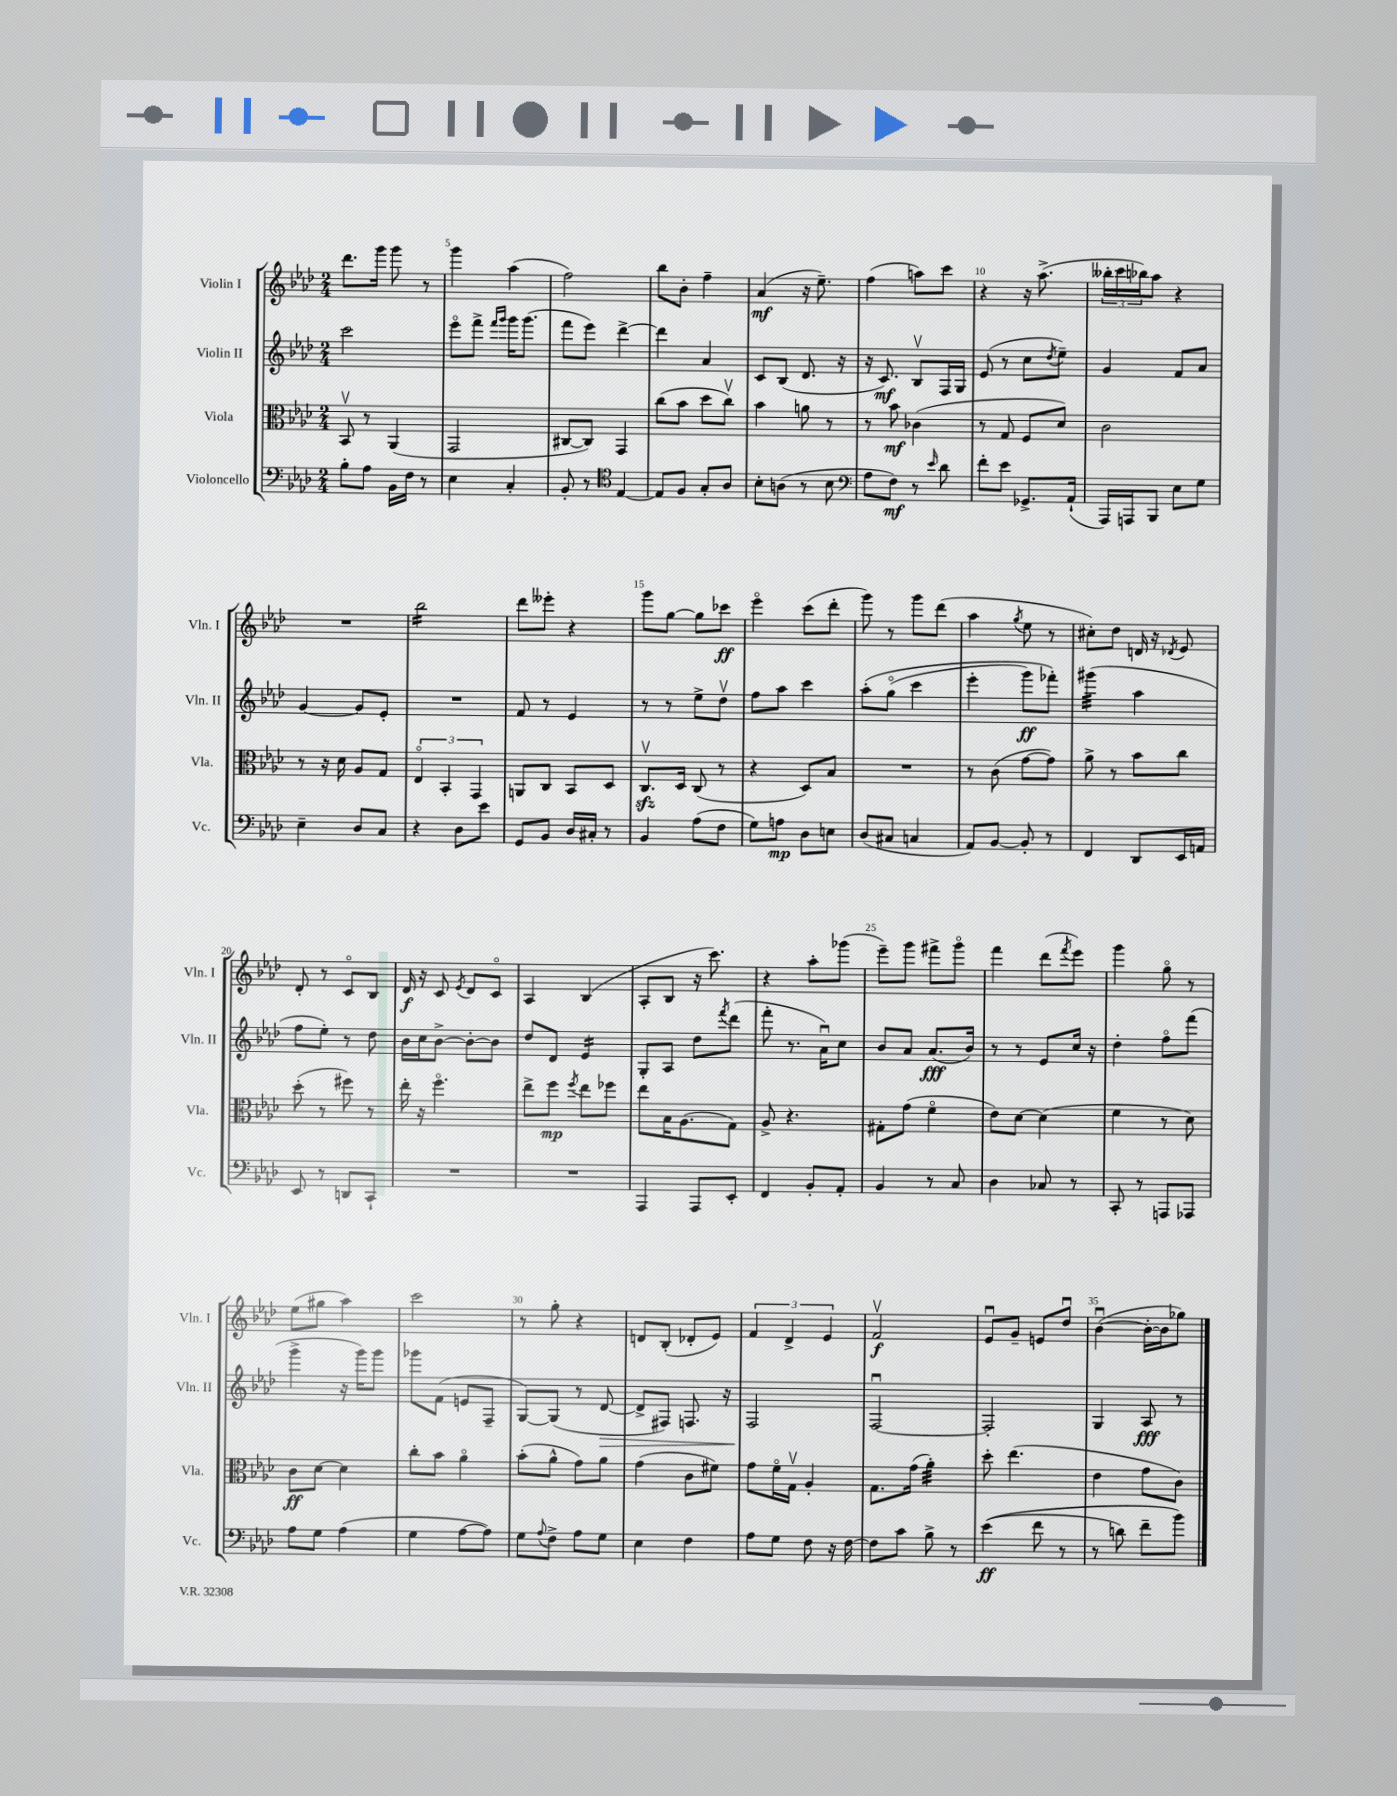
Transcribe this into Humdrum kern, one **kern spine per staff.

**kern	**kern	**kern	**kern
*staff4	*staff3	*staff2	*staff1
*clefF4	*clefC3	*clefG2	*clefG2
*k[b-e-a-d-]	*k[b-e-a-d-]	*k[b-e-a-d-]	*k[b-e-a-d-]
*M2/4	*M2/4	*M2/4	*M2/4
8B-'	8BB-v	2ccc	8.ddd-
8A-	8r	.	.
.	.	.	16ggg
16BB-	(4AA-	.	8ggg
16F	.	.	.
8r	.	.	8r
=	=	=	=
4E-	2GG	8eee-o	4ggg
.	.	8fff^	.
.	.	16qqfff	.
.	.	16qqggg	.
4C'	.	16ggg	(4aa-
.	.	(8.ggg	.
=	=	=	=
8BB-'	[8C#	8fff	2ff)
8r	8C#])	8eee-)	.
*clefC4	*	*	*
[4E-	4GG	[4ddd-^	.
=	=	=	=
8E-]	(8cc	4ddd-]	8bb-
8F	8b-	.	8b-'
8G'	8dd-	4a-	4ff~
8A-	8ccv)	.	.
=	=	=	=
8B-'	4b-	8c	(4a-
(8A	.	(8B-	.
8r	8a	8.d-	16r
.	.	.	8.ee-~)
8B-	8r	.	.
.	.	16r	.
=	=	=	=
*clefF4	*	*	*
8A-	8r	16r	(4ff
.	.	8.c)	.
8F)	8b-	.	.
8r	(4c-	8B-v	8aa)
16qqe-	.	.	.
8d-	.	16F	8ccc
.	.	16G	.
=	=	=	=
8f'	8r	(8e-	4r
8e-	8G	8r	.
8.GG-^	8F	8cc	16r
.	.	.	(8.aa-^
.	.	8qdd-	.
.	8d-)	8ee-~)	.
(16AA-`	.	.	.
=	=	=	=
16AAA-)	2c	4g	24bb--'
.	.	.	24ccc
16AAA	.	.	.
.	.	.	24bb-)
8BBB-	.	.	8aa-
8E-	.	8f	4r
8G	.	8a-	.
=	=	=	=
4E-~	8r	[4g	2r
.	16r	.	.
.	16d-	.	.
8D-	8A-	8g]	.
8C	8G	8e-'	.
=	=	=	=
4r	6E-o	2r	2bb-
.	6BB-'	.	.
8D-	.	.	.
.	6GG	.	.
8e-	.	.	.
=	=	=	=
8GG	8AA	8f	8ddd-
8BB-	8C	8r	8eee--'
16D-	8BB-	4e-	4r
16C#'	.	.	.
8r	8D-	.	.
=	=	=	=
4BB-	8.Cv	8r	8ggg
.	.	8r	[8gg
.	16D-	.	.
(8A-	(8C	8ee-^	8gg]
8F	8r	8dd-v	8ccc-
=	=	=	=
8G)	4r	8ff	4eee-o
8A	.	8aa-	.
8D-	8D-)	4ccc	(8ccc
8E	8B-	.	8ddd-'
=	=	=	=
(8D-	2r	&(8aa-'	8ggg)
8C#	.	(8ggo	8r
4C	.	4ccc	8ggg
.	.	.	(8ddd-
=	=	=	=
8AA-)	8r	4eee-'	4aa-
[8BB-	(8c	.	.
.	.	.	8qgg
8BB-']	[8g	8ggg)	8ee-
8r	8g])	8fff-'&)	8r
=	=	=	=
4FF	8a-^	(4ggg#	8cc#')
.	8r	.	8dd-
8DD-	8b-	4aa-	16d
.	.	.	16r
.	.	.	8qd-
16EE-	8cc	.	8e-
16AA	.	.	.
=	=	=	=
8EE-	(8dd-'	8ff	8d-'
8r	8r	8ee-')	8r
8DD	8ff#)	8r	8co
8CC`	8r	8dd-	8B-
=	=	=	=
2r	16ee-'	16b-	16d-
.	16r	16cc	16r
.	4.ffo	[8b-^	8c
.	.	.	8qe-
.	.	8b-'_	8d-
.	.	8b-]	8co
=	=	=	=
2r	8ee-^	8dd-	4A-
.	8ff	8d-	.
.	8qff	.	.
.	8ee-	4e-	(4B-
.	8ff-	.	.
=	=	=	=
4AAA-	8ee-	8G'	8A-'
.	16B-	8A-	8B-
.	(8.A-	.	.
8AAA-	.	8dd-	16r
.	.	.	8.ccc)
.	.	8qfff	.
8EE-'	8G)	(8ddd-	.
=	=	=	=
4FF	8A-^	8fff'	4r
.	4.r	8.r	.
8BB-'	.	.	8aa-'
.	.	16a-u)	.
8AA-'	.	8cc	(8ggg-
=	=	=	=
4BB-	8G#'	8b-	8eee-~)
.	(8g	8a-	8ggg
8r	4fo	(8.a-	8fff#^
8C	.	.	8gggo
.	.	16b-)	.
=	=	=	=
4D-	8e-)	8r	4fff
.	[8d-	8r	.
8C-	(4d-]	8e-	(8ddd-
.	.	.	8qfff
8r	.	16cc	8eee-)
.	.	16r	.
=	=	=	=
8CC'	4f	4dd-'	4ggg
8r	.	.	.
8AAA	8r	8ffo	8ggo
8AAA-	8d-)	(8fff	8r
=	=	=	=
8A-	8c	4ggg^	(8ee-
8G	[8d-	.	8gg#
(4A-	4d-]	16r	4aa-)
.	.	16ggg)	.
.	.	8ggg	.
=	=	=	=
4G	8cc'	8ggg-	2ccc
.	8b-	(8f	.
[8A-	4a-o	8e	.
8A-])	.	8F~	.
=	=	=	=
8G	(8b-'	[8G)	8r
8qqA-	.	.	.
8F^	8a-^^	(8G]	8gg'
8A-	8g)	8r	4r
8G	8a-	[8d-	.
=	=	=	=
4E-	(4g	8d-^]	8d
.	.	8F#)	(8B-'
4F	8c	8.F	8d-'
.	8f#)	.	8e-)
.	.	16r	.
=	=	=	=
8A-	8g	2F	6f
8G	16fo	.	.
.	.	.	6d-^
.	16Gv	.	.
8F	4A-'	.	.
.	.	.	6e-
16r	.	.	.
[16F	.	.	.
=	=	=	=
8F]	8.G	[2Fu	2fv
8c	.	.	.
.	(16g	.	.
8B-^	4a-')	.	.
8r	.	.	.
=	=	=	=
&((4e-	8dd-'	2F']	8e-u
.	(4.ee-	.	8g~
8f	.	.	8e
8r	.	.	8dd-u
=	=	=	=
8r	4e-	4G	([4b-u
8d)	.	.	.
8f~	8g	8A-	16b-'_
.	.	.	16b-]
8b-&)	8c)	8r	8gg-)
==	==	==	==
*-	*-	*-	*-
